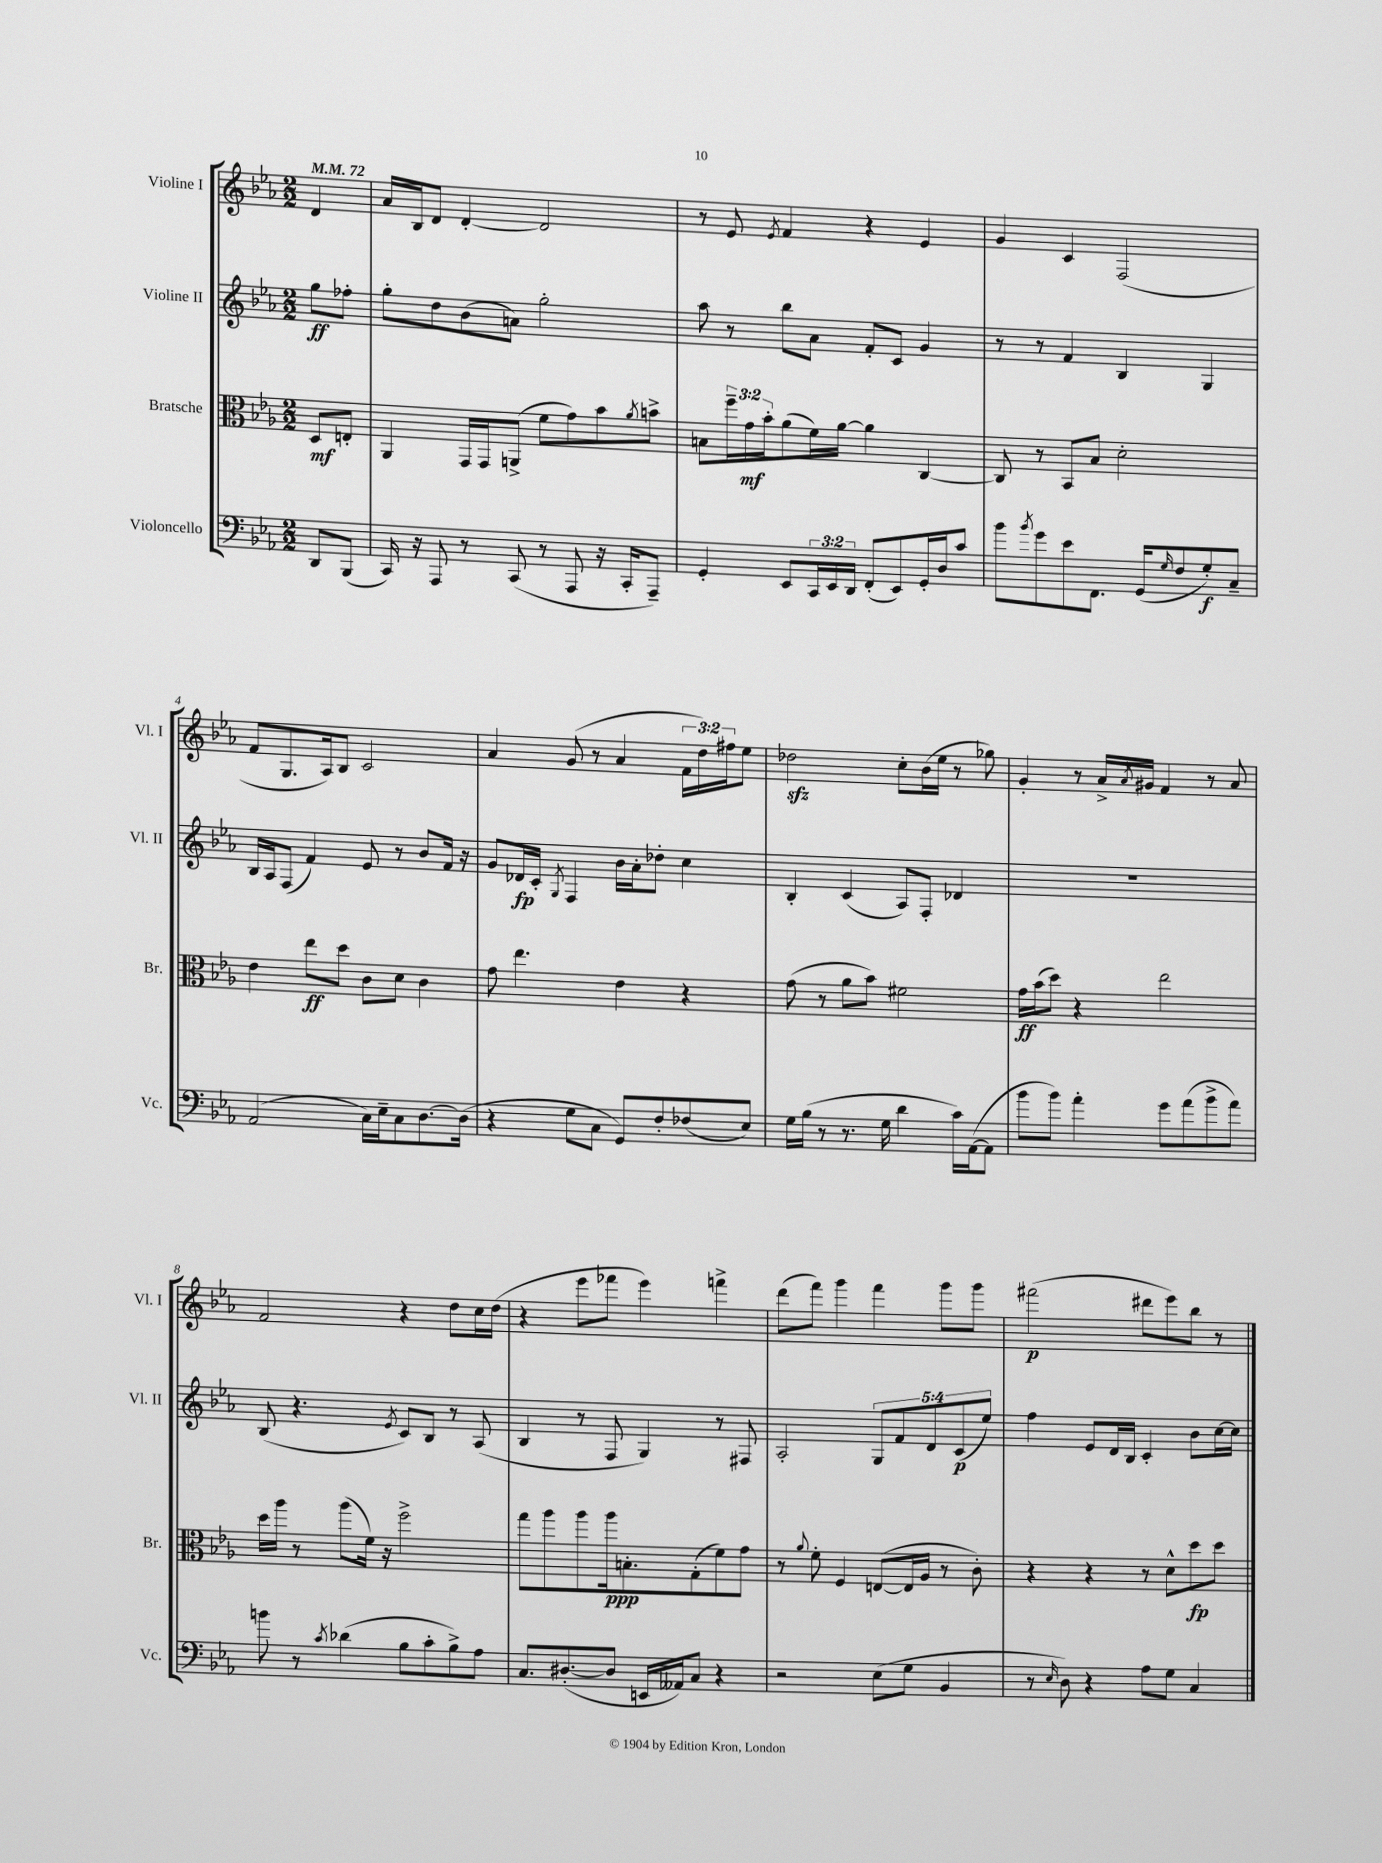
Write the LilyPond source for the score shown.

<<
\new StaffGroup <<
\new Staff = "s0" \with { instrumentName = "Violine I" shortInstrumentName = "Vl. I" } {
    \clef treble \key ees \major \numericTimeSignature \time 2/2 \override Staff.TupletNumber.text = #tuplet-number::calc-fraction-text \partial 4 \tempo 4 = 72
    d'4 |
    aes'16 bes16 d'8 d'4~-. d'2 |
    r8 ees'8 \acciaccatura { ees'8 } f'4 r4 ees'4 |
    g'4 c'4 f2( |
    f'8 g8. aes16) bes8 c'2 |
    aes'4 g'8( r8 aes'4 \tuplet 3/2 { f'16 d''16) fis''16 } ees''8 |
    des''2\sfz c''8-. bes'16( ees''16 r8 ges''8) |
    g'4-. r8 aes'16-> \acciaccatura { aes'8 } gis'16 f'4 r8 aes'8 |
    f'2 r4 d''8 c''16 d''16( |
    r4 ees'''8 fes'''8 ees'''4) f'''4-> |
    d'''8( f'''8) g'''4 f'''4 g'''8 g'''8 |
    fis'''2\p( dis'''8 ees'''8) bes''8 r8 \bar "|." |
}
\new Staff = "s1" \with { instrumentName = "Violine II" shortInstrumentName = "Vl. II" } {
    \clef treble \key ees \major \numericTimeSignature \time 2/2 \override Staff.TupletNumber.text = #tuplet-number::calc-fraction-text \partial 4
    g''8\ff fes''8-. |
    g''8-. d''8 bes'8( a'8) g''2-. |
    aes''8 r8 bes''8 aes'8 f'8-. c'8 g'4 |
    r8 r8 f'4 bes4 g4 |
    bes16 aes16 f8( f'4) ees'8 r8 bes'8 f'16 r16 |
    g'8 des'16\fp c'16-. \acciaccatura { g8 } f4 bes'16 aes'16-. des''8-. c''4 |
    bes4-. c'4( aes8) f8-. des'4 |
    R1 |
    bes8( r4. \acciaccatura { ees'8 } c'8) bes8 r8 aes8( |
    bes4 r8 f8 g4) r8 fis8 |
    aes2-. \tuplet 5/4 { g8 f'8 d'8 c'8\p( ees''8) } |
    f''4 ees'8 d'16 bes16 c'4-. bes'8 c''16~ c''16 \bar "|." |
}
\new Staff = "s2" \with { instrumentName = "Bratsche" shortInstrumentName = "Br." } {
    \clef alto \key ees \major \numericTimeSignature \time 2/2 \override Staff.TupletNumber.text = #tuplet-number::calc-fraction-text \partial 4
    d8\mf e8-. |
    aes,4 g,16 g,16 a,8->( f'8 g'8) bes'8 \acciaccatura { aes'8 } b'8-> |
    b8 \tuplet 3/2 { f''16-- g'16\mf bes'16-. } aes'8( f'16) aes'16~ aes'4 c4~ |
    c8 r8 bes,8 bes8 d'2-. |
    ees'4 ees''8\ff d''8 c'8 d'8 c'4 |
    g'8 ees''4. ees'4 r4 |
    g'8( r8 aes'8 bes'8) fis'2 |
    g'16\ff bes'16( d''8) r4 ees''2 |
    d''16 aes''16 r8 aes''8( f'16) r16 f''2-> |
    g''8 aes''8 aes''8 aes''16\ppp b8.-. g8-.( f'8) g'8 |
    r8 \appoggiatura { aes'8 } f'8-. f4 e8~( e16 aes16 r8 c'8-.) |
    r4 r4 r8 d'8-^ d''8\fp d''8 \bar "|." |
}
\new Staff = "s3" \with { instrumentName = "Violoncello" shortInstrumentName = "Vc." } {
    \clef bass \key ees \major \numericTimeSignature \time 2/2 \override Staff.TupletNumber.text = #tuplet-number::calc-fraction-text \partial 4
    d,8 bes,,8( |
    c,16) r16 aes,,8 r8 c,8( r8 aes,,8 r16 c,16-. aes,,8--) |
    g,4-. ees,8 \tuplet 3/2 { c,16 ees,16 d,16 } f,8-.( ees,8) g,16-. d16 c'8 |
    bes'8 \acciaccatura { bes'8 } g'8 ees'8 f,8. g,16( \grace { g16 } f8 g8-.\f) c8-- |
    aes,2( c16) ees16-- c8 d8.~ d16( |
    r4 g8 c8 g,8) f8-. fes8( ees8) |
    g16 bes16( r8 r8. g16 d'4 c'16) aes,16~( aes,8 |
    bes'8 bes'8) aes'4-. g'8 aes'8( bes'8-> aes'8) |
    b'8 r8 \acciaccatura { c'8 } des'4( bes8 c'8-. bes8->) aes8 |
    c8. dis8.~-.( dis8 e,16 aeses,16) c8 r4 |
    r2 ees8( g8 bes,4 |
    r8 \grace { ees16 } d8) r4 aes8 g8 c4 \bar "|." |
}
>>
>>
